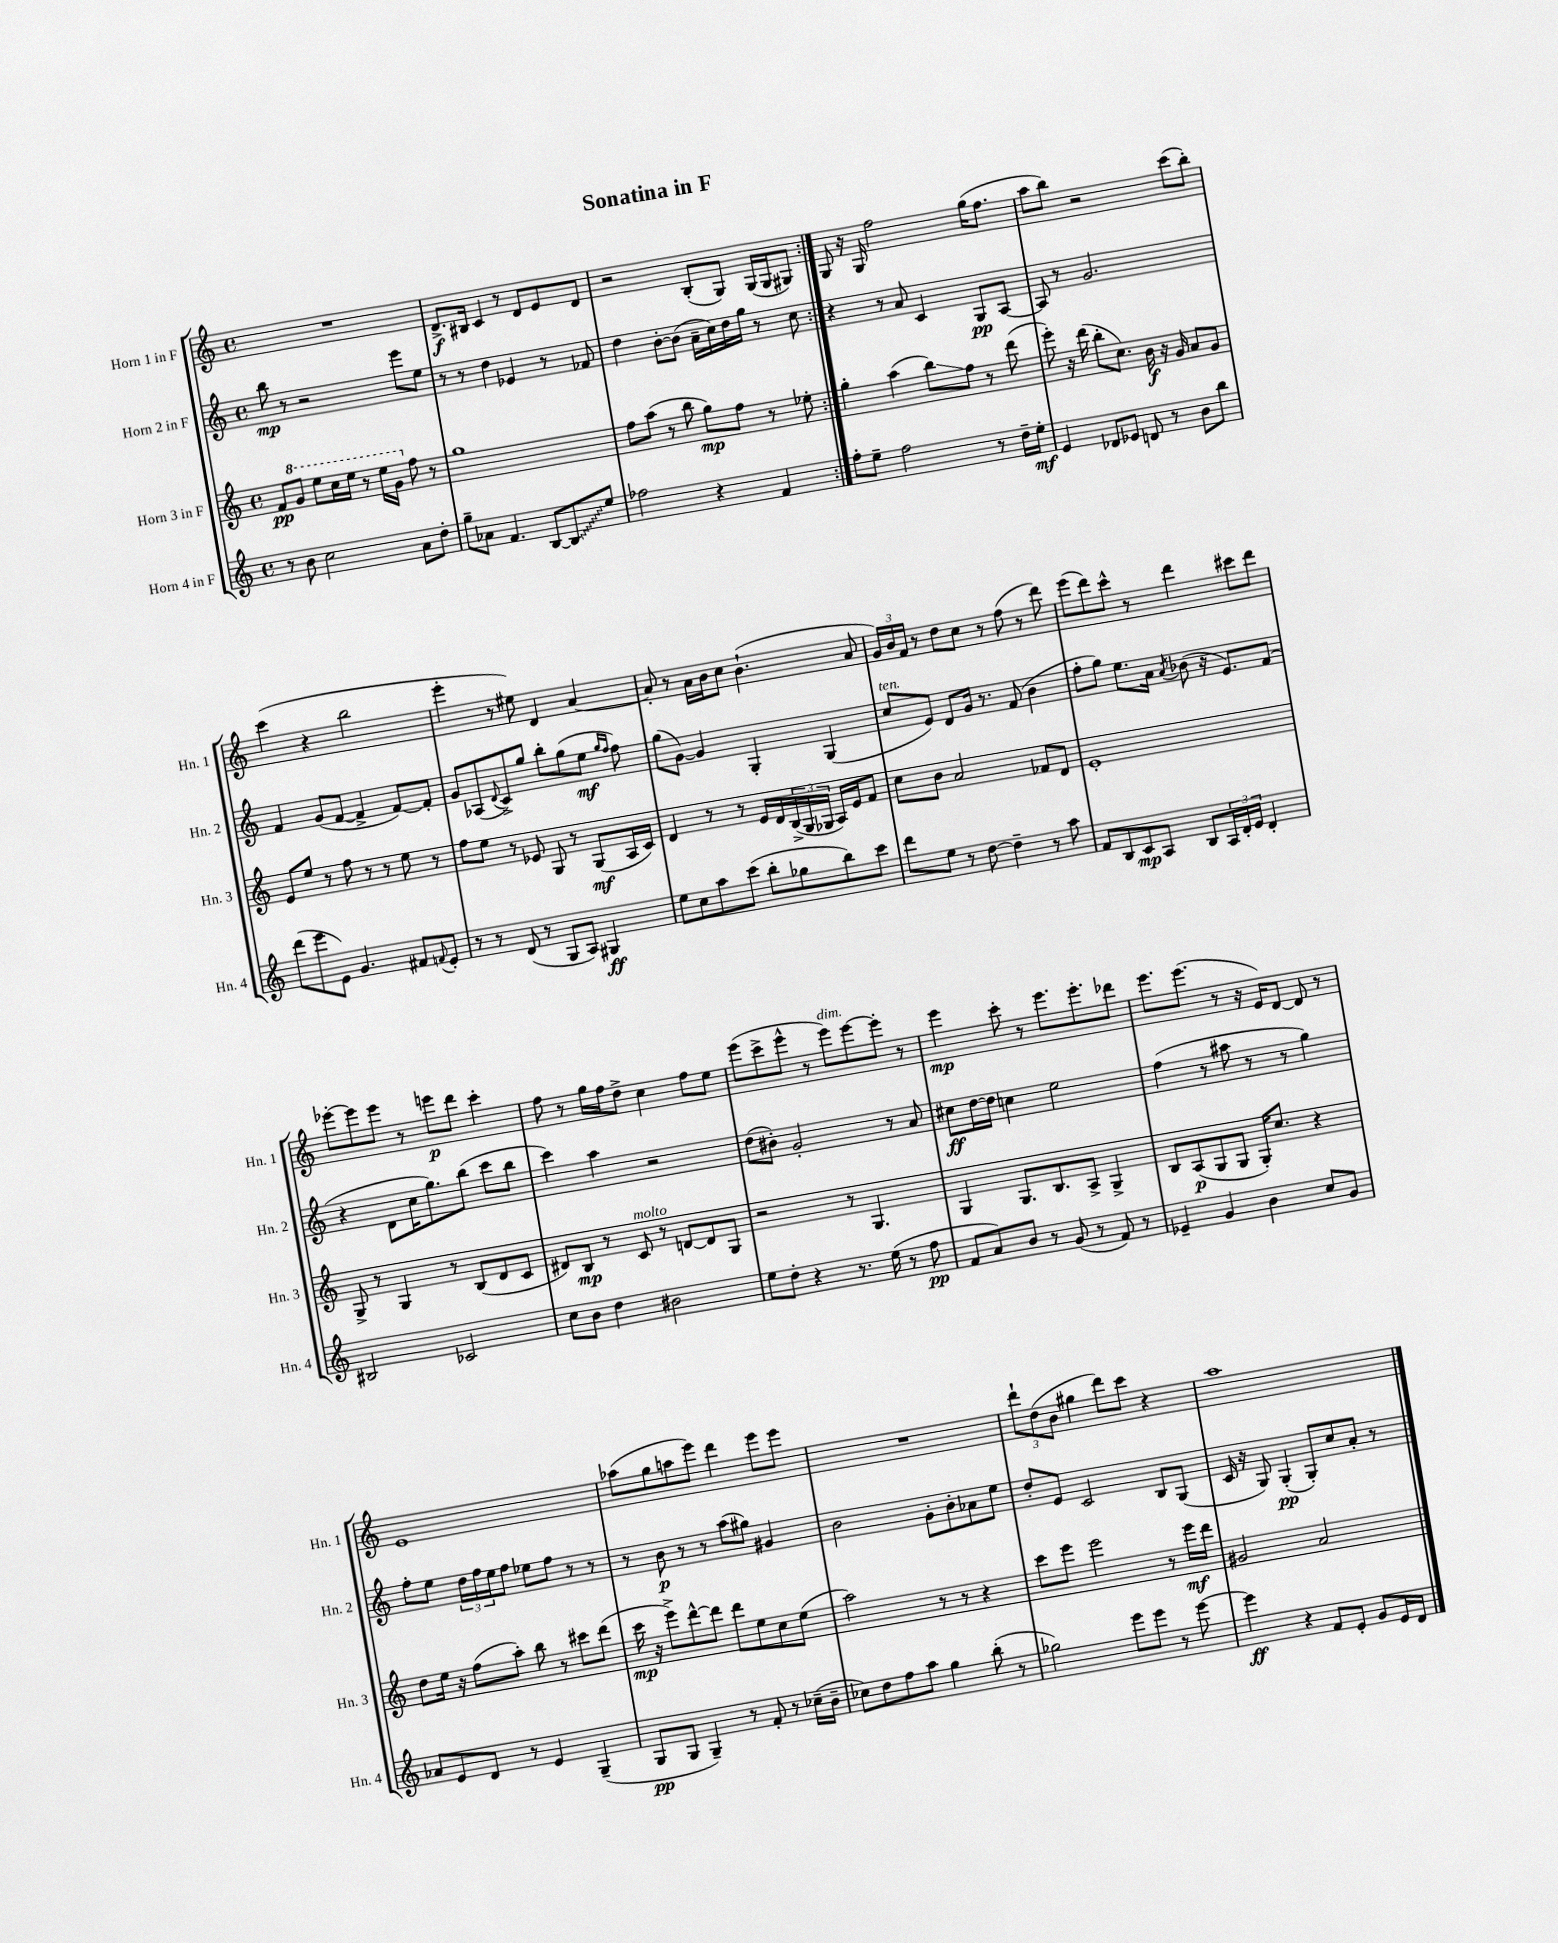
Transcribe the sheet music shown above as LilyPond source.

\header { title = "Sonatina in F" }
<<
\new StaffGroup <<
\new Staff = "s0" \with { instrumentName = "Horn 1 in F" shortInstrumentName = "Hn. 1" } {
    \clef treble \key c \major \defaultTimeSignature \time 4/4
    \repeat volta 2 { R1 |
    d'8.->\f bis16 c'4 r8 d'8 e'8 d'8 |
    r2 b8-.( g8) g16( g16 gis8) | }
    g8 r16 g16 f''2 g''16( f''8. |
    a''8 b''8) r2 c'''8( b''8-.) |
    c'''4( r4 b''2 |
    e'''4-. r8 eis''8) d'4 a'4~ |
    a'8-. r8 a'16 b'16 c''8 b'4.-!( a'8 |
    \tuplet 3/2 { g'16) b'16 f'16 } r8 d''8 c''8 r8 f''8( r8 d'''8) |
    e'''8( d'''8) c'''8-^ r8 d'''4 cis'''8 d'''8 |
    ees'''8~-. ees'''8 ees'''8 r8 e'''8\p d'''8 c'''4-. |
    f''8 r8 g''16 f''16 d''8-> c''4 f''8 e''8 |
    e'''8( c'''8-> e'''8-^ r8 e'''8^\markup { \italic "dim." }) e'''8~ e'''8-. r8 |
    e'''4\mp c'''8-. r8 e'''8. e'''8.-. des'''8 |
    e'''8. e'''8.( r8 r16 e'16) d'8~ d'8 r8 |
    e'1 |
    aes''8( g''8 a''8 e'''8) d'''4 e'''8 e'''8 |
    R1 |
    \tuplet 3/2 { d'''8-! d''8( b'8 } gis''4 d'''8) c'''8 r4 |
    a''1 \bar "|." |
}
\new Staff = "s1" \with { instrumentName = "Horn 2 in F" shortInstrumentName = "Hn. 2" } {
    \clef treble \key c \major \defaultTimeSignature \time 4/4
    \repeat volta 2 { b''8\mp r8 r2 e'''8 e''8 |
    r8 r8 d''4 ees'4 r8 fes'8 |
    d''4 b'8~-. b'8( a'16-- c''16) d''16 g''16 r8 c''8 | }
    r4 r8 a'8 c'4 g8\pp a8~ |
    a8 r8 g'2. |
    f'4 g'8( f'8~ f'4-> f'8~) f'8-. |
    g'8 aes8( \appoggiatura { d'8 } c'8->) g''8 b''8-. g''8( e''8\mf \grace { g''16 f''16 } f''8) |
    g''8( g'8~) g'4 g4-. g4( |
    c''8^\markup { \italic "ten." } e'8) d'8 g'16 r8. f'8( b'4 |
    f''8-. g''8) e''8. a'16 \acciaccatura { a'8 } bes'8( r16 e'8.) f'8( |
    r4 d'8 c''16 g''8.) b''8( c'''8 b''8 |
    c'''4) a''4 r2 |
    d''8( bis'8-.) g'2-. r8 a'8 |
    cis''8\ff d''16~ d''16 c''4 e''2 |
    f''4( r8 ais''8 r8 r8 g''4) |
    f''8-. e''8 \tuplet 3/2 { d''16 f''16 e''16 } f''8 ees''8 f''8 r8 r8 |
    r8 b'8\p r8 r8 a''8( gis''8) gis'4 |
    b'2 g'8-. b'8-. aes'8 e''8 |
    d''8-. e'8 c'2 b8 g8( |
    c'16 r16 g8) g4-.\pp( g8-.) c''8 a'8-. r8 \bar "|." |
}
\new Staff = "s2" \with { instrumentName = "Horn 3 in F" shortInstrumentName = "Hn. 3" } {
    \clef treble \key c \major \defaultTimeSignature \time 4/4
    \repeat volta 2 { f'8\pp \ottava #1 g''8 e'''8 c'''16 e'''16 r8 e'''16 g''16 \ottava #0 f''8 r8 |
    g''1 |
    f''8 a''8( r8 b''8 g''8\mp) f''8 r8 ees''8-. | }
    g''4-. a''4( b''8\glissando) f''8 r8 d'''8( |
    e'''8-.) r16 d'''16( b''8-. c''8.) b'16\f r16 g'16 a'8 g'8 |
    e'8 e''8 r8 f''8 r8 r8 e''8 r8 |
    f''8 e''8 r8 ees'8 g8 r8 g8\mf( a16 c'16) |
    d'4 r8 r8 e'16 d'16 \tuplet 3/2 { b16->( g16 ges16 } a16) e'16 f'8 |
    c''8 b'8 a'2 fes'8 d'8 |
    e'1-. |
    g8-> r8 g4 r8 b8( d'8 c'8 |
    dis'8) b8\mp r8 c'8^\markup { \italic "molto" } r8 d'8~ d'8 g8 |
    r2 r8 g4. |
    g4 g8. b8. a8-> g4-> |
    b8 a8\p( g8 g8 g16-.) c''8. r4 |
    d''8 e''16 r16 f''8( a''8-.) b''8 r8 cis'''8 d'''8( |
    c'''16\mp r16 e'''8->) d'''8~-^ d'''8 d'''8 e''8 c''8 e''8( |
    a''2) r8 r8 r4 |
    c'''8 e'''8 e'''2 r8 e'''16\mf d'''16 |
    gis'2 a'2 \bar "|." |
}
\new Staff = "s3" \with { instrumentName = "Horn 4 in F" shortInstrumentName = "Hn. 4" } {
    \clef treble \key c \major \defaultTimeSignature \time 4/4
    \repeat volta 2 { r8 b'8 c''2 a'8 d''8-. |
    g''8-- aes'8 f'4. b8~ \once \override Glissando.style = #'zigzag b8\glissando e''8 |
    fes''2 r4 f'4 | }
    f''8-. e''8-- f''2 r8 d''16-- e''16-.\mf |
    e'4 des'8 ees'8 d'8 r8 b'8 b''8 |
    d'''8( e'''8 e'8) g'4. fis'8 \appoggiatura { f'8 } e'8-. |
    r8 r8 d'8( r8 g8 a8) gis4\ff |
    e''8 c''8 a''8 c'''8( b''8-. ges''8 b''8) c'''8 |
    d'''8 e''8 r8 d''8~ d''4-- r8 a''8 |
    f'8 b8 c'8\mp a8 b8 \tuplet 3/2 { a16 d'16-. e'16 } d'4-. |
    bis2 ces'2 |
    c''8 b'8 d''4 bis'2 |
    e''8 d''8-. r4 r8. e''16( r8 f''8\pp |
    f'8 a'8) b'8 r8 g'8( r8 f'8) r8 |
    ees'4-- g'4 b'4 c''8 g'8 |
    aes'8 e'8 d'8 r8 e'4 g4--( |
    g8\pp g8 g4--) r8 f'8-. r8 ces''16--( b'16-- |
    ces''8) d''8 f''8 a''8 g''4 b''8-.( r8 |
    ges''2) e'''8 e'''8 r8 e'''8~ |
    e'''4\ff r4 f'8 e'8-. g'8 e'16 d'16 \bar "|." |
}
>>
>>
\layout { \context { \Score \remove "Bar_number_engraver" } }
